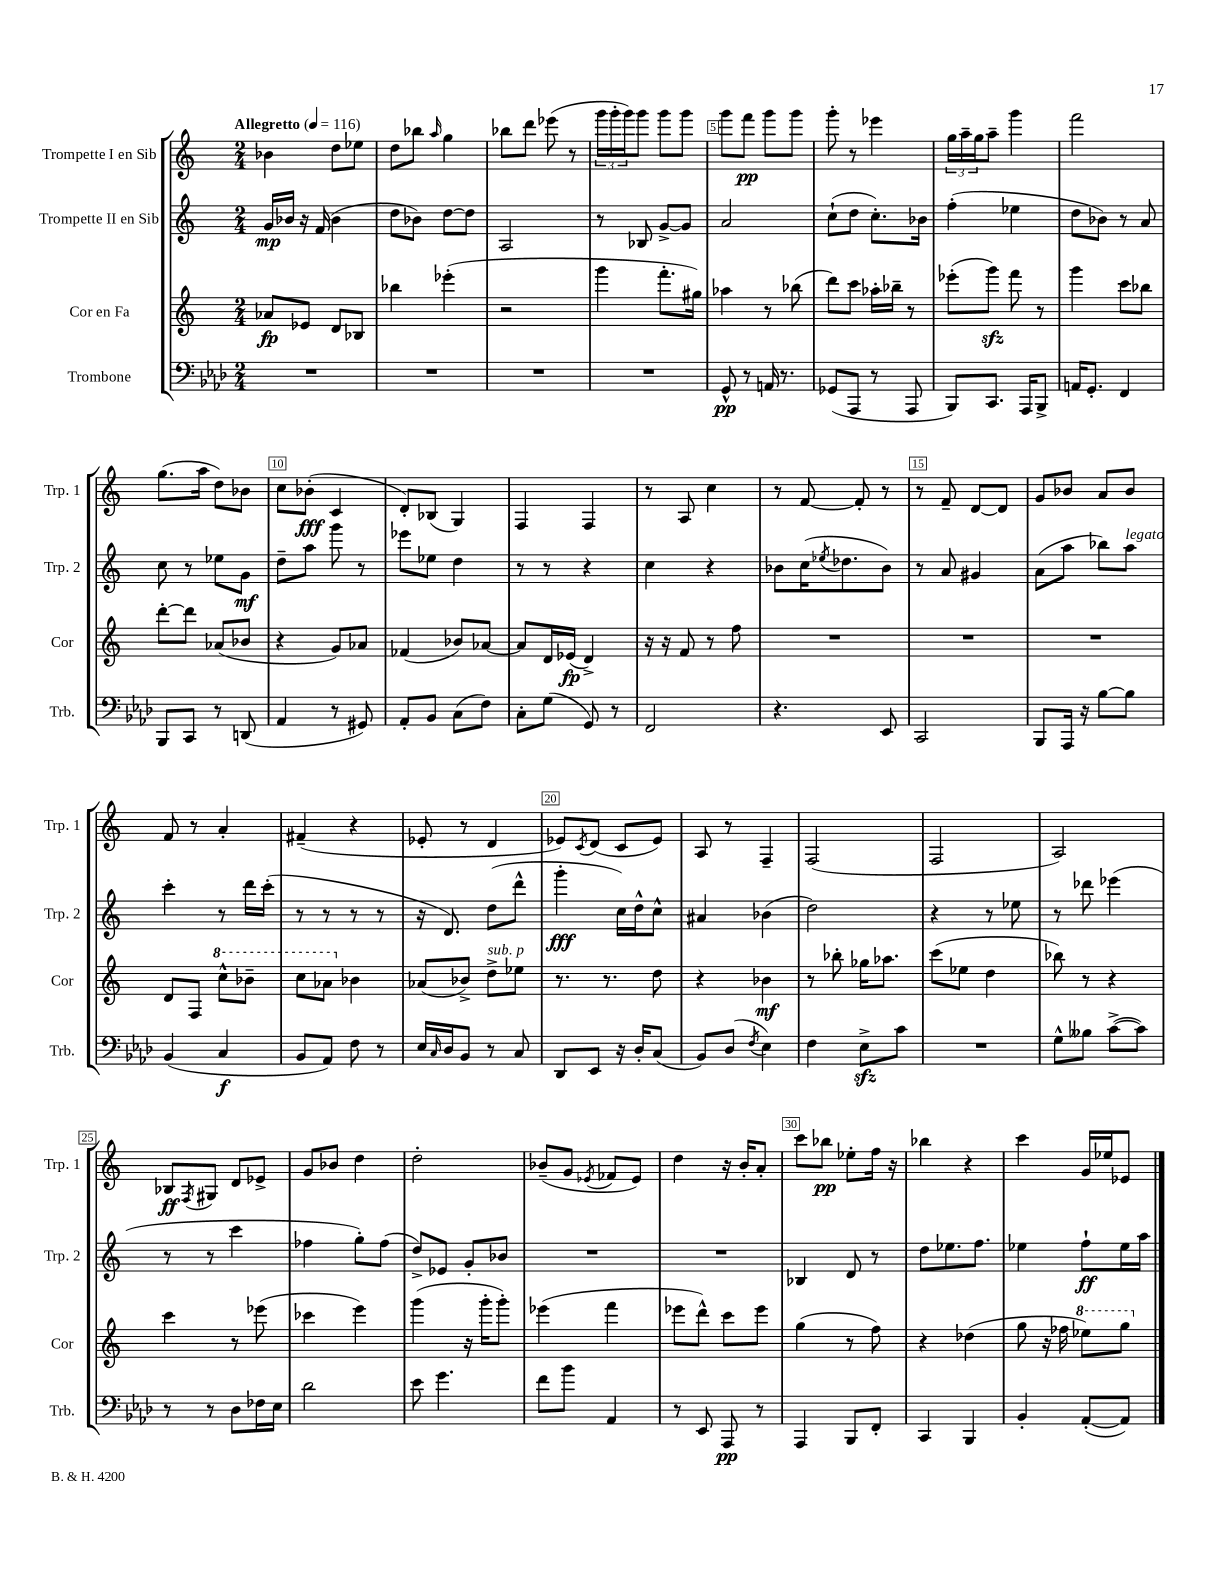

**kern	**kern	**kern	**kern
*staff4	*staff3	*staff2	*staff1
*clefF4	*clefG2	*clefG2	*clefG2
*k[b-e-a-d-]	*k[]	*k[]	*k[]
*M2/4	*M2/4	*M2/4	*M2/4
*MM116	*MM116	*MM116	*MM116
2r	8a-	16g	4b-
.	.	16b-	.
.	8e-	16r	.
.	.	(16f	.
.	8d	4b-	8dd
.	8B-	.	8ee-
=	=	=	=
2r	4bb-	8dd	8dd
.	.	8b-)	8bb-
.	.	.	16qqaa
.	(4eee-'	[8dd	4gg
.	.	8dd]	.
=	=	=	=
2r	2r	2A	8bb-
.	.	.	8ddd
.	.	.	(8eee-
.	.	.	8r
=	=	=	=
2r	4ggg	8r	24ggg
.	.	.	24ggg'
.	.	.	24ggg)
.	.	8B-	8ggg
.	8.fff'	[8g^	8ggg
.	.	8g]	8ggg
.	16gg#)	.	.
=	=	=	=
8GG^^	4aa-	2a	8ggg
8r	.	.	8fff
16AA	8r	.	8ggg
8.r	.	.	.
.	(8bb-	.	8ggg
=	=	=	=
(8GG-	8ddd)	(8cc`	8ggg'
8AAA-	8ccc	8dd	8r
8r	16aa-'	8.cc')	4eee-
.	16bb-~	.	.
8AAA-	8r	.	.
.	.	16b-	.
=	=	=	=
8BBB-)	(8eee-'	(4ff'	24gg
.	.	.	24aa~
.	.	.	24gg
8.CC	8ggg)	.	8aa~
.	8fff	4ee-	4ggg
16AAA-	.	.	.
8BBB-^	8r	.	.
=	=	=	=
16AA	4ggg	8dd	2fff
8.GG'	.	.	.
.	.	8b-)	.
4FF	8ccc	8r	.
.	8bb-	8a	.
=	=	=	=
8BBB-	[8ddd'	8cc	(8.gg
8CC	8ddd]	8r	.
.	.	.	16aa
8r	(8a-	8ee-	8dd)
(8DD	8b-	8g	8b-
=	=	=	=
4AA-	4r	8dd~	8cc
.	.	8aa	(8b-'
8r	8g)	8ggg	4c
8GG#)	8a-	8r	.
=	=	=	=
8AA-'	(4f-	8eee-	8d')
8BB-	.	8ee-	(8B-
(8C	8b-)	4dd	4G)
8F)	[8a-	.	.
=	=	=	=
8C'	8a-]	8r	4F
(8G	16d	8r	.
.	(16e-	.	.
8GG)	4d^)	4r	4F
8r	.	.	.
=	=	=	=
2FF	16r	4cc	8r
.	16r	.	.
.	8f	.	8A
.	8r	4r	4cc
.	8ff	.	.
=	=	=	=
4.r	2r	8b-	8r
.	.	(16cc	[8f
.	.	8qee-	.
.	.	8.dd-	.
.	.	.	8f']
8EE-	.	8b-)	8r
=	=	=	=
2CC	2r	8r	8r
.	.	8a	8f~
.	.	4g#	[8d
.	.	.	8d]
=	=	=	=
8BBB-	2r	(8a	8g
16AAA-	.	8aa	8b-
16r	.	.	.
[8B-	.	8bb-)	8a
8B-]	.	8aa	8b-
=	=	=	=
(4BB-	8d	4ccc'	8f
.	8F	.	8r
4C	8ccc^^	8r	4a'
.	8bb-~	16ddd	.
.	.	(16ccc'	.
=	=	=	=
8BB-	8ccc	8r	(4f#~
8AA-)	8aa-	8r	.
8F	4b-	8r	4r
8r	.	8r	.
=	=	=	=
16E-	(8a-	16r	8e-'
16qqC	.	.	.
16D-	.	8.d)	.
8BB-	8b-^)	.	8r
8r	8dd^	(8dd	4d
8C	8ee-	8ddd^^	.
=	=	=	=
8DD-	8.r	4ggg'	8e-)
.	.	.	8qc
8EE-	.	.	(8d
.	8.r	.	.
16r	.	16cc)	8c
16D-'	.	16dd^^	.
(8C	8dd	8cc^^	8e-)
=	=	=	=
8BB-)	4r	4a#	8A
(8D-	.	.	8r
8qF	.	.	.
4E-)	4b-	(4b-	4F~
=	=	=	=
4F	8r	2dd)	(2F
.	8bb-'	.	.
8E-^	16gg-	.	.
.	8.aa-	.	.
8c	.	.	.
=	=	=	=
2r	(8ccc	4r	2F
.	8ee-	.	.
.	4dd	8r	.
.	.	8ee-	.
=	=	=	=
8G^^	8bb-)	8r	2A)
8B--	8r	8ddd-	.
([8c^	4r	(4eee-	.
8c])	.	.	.
=	=	=	=
8r	4ccc	8r	8B-
.	.	.	8qF
8r	.	8r	8G#
8D-	8r	4ccc	8d
16F-	(8eee-	.	8e-^
16E-	.	.	.
=	=	=	=
2d-	4ccc-	4ff-	8g
.	.	.	8b-
.	4eee)	8gg')	4dd
.	.	(8ff-	.
=	=	=	=
8e-	(4ggg	8dd^)	2dd'
4.g	.	8e-	.
.	16r	8g'	.
.	16ggg'	.	.
.	8ggg')	8b-	.
=	=	=	=
8f	(4eee-	2r	(8b-~
8b-	.	.	8g
.	.	.	8qe-
4AA-	4fff	.	8f-
.	.	.	8e-)
=	=	=	=
8r	8eee-	2r	4dd
8EE-	8ddd^^)	.	.
8AAA-	8ccc	.	16r
.	.	.	16b'
8r	8eee-	.	8a'
=	=	=	=
4AAA-	(4gg	4B-	8ccc
.	.	.	8bb-
8BBB-	8r	8d	8ee-'
8FF'	8ff)	8r	16ff
.	.	.	16r
=	=	=	=
4CC	4r	8dd	4bb-
.	.	8.ee-	.
4BBB-	(4dd-	.	4r
.	.	8.ff	.
=	=	=	=
4BB-'	8gg	4ee-	4ccc
.	16r	.	.
.	16ff-	.	.
([8AA-'	8eee-)	8ff`	16g
.	.	.	16ee-
8AA-])	8ggg	16ee-	8e-
.	.	16aa	.
==	==	==	==
*-	*-	*-	*-
